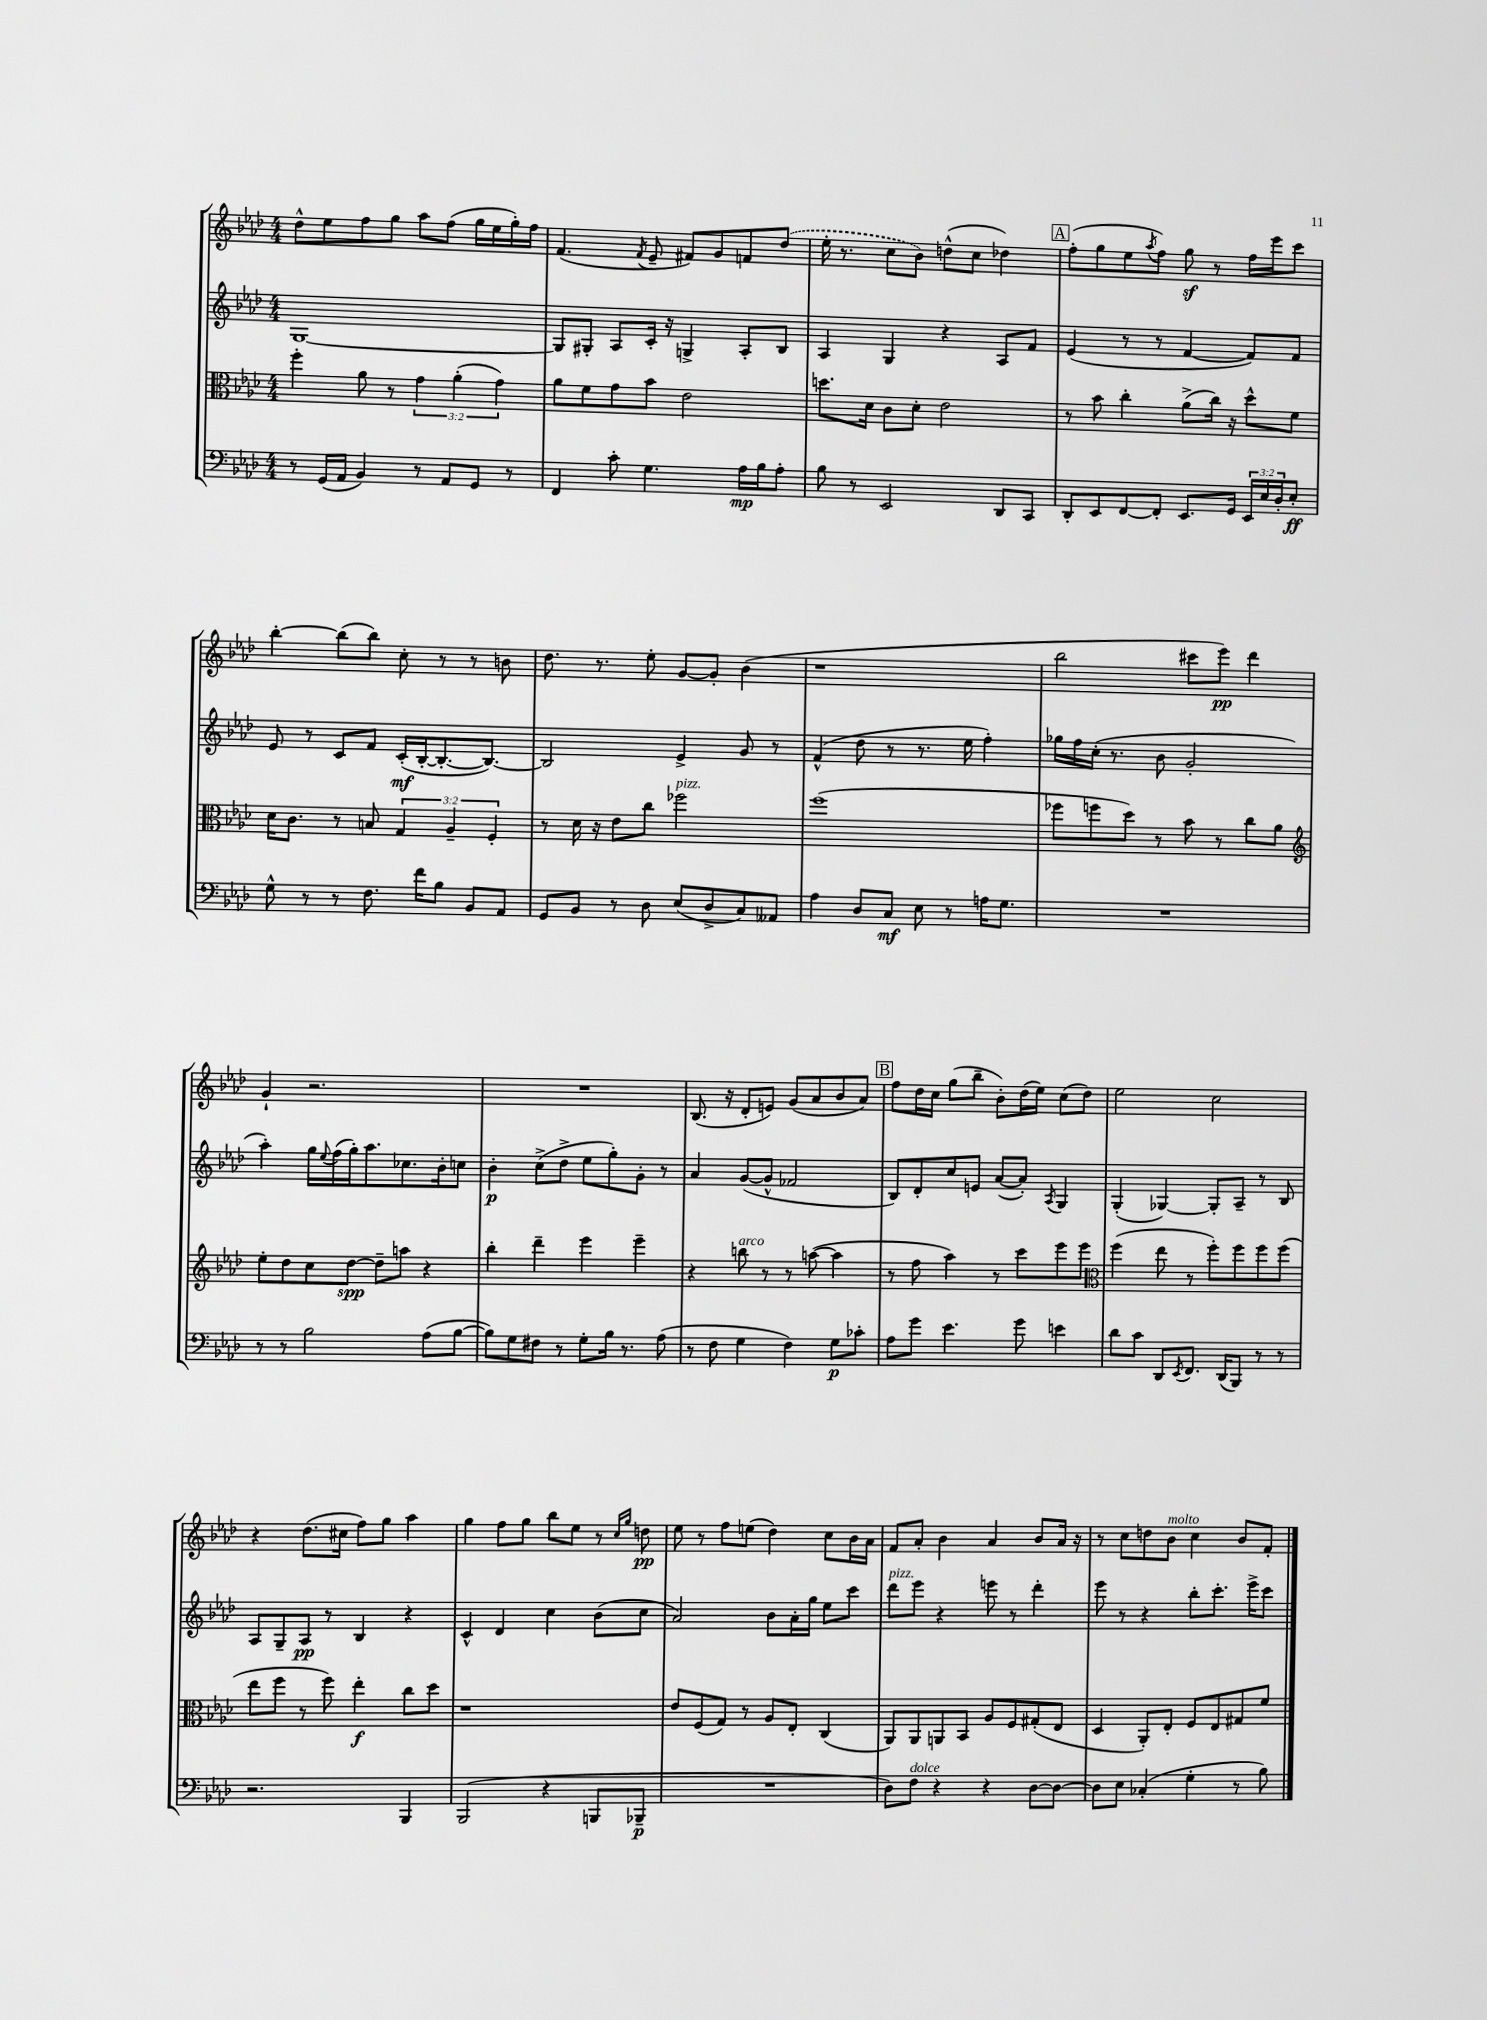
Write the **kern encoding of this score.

**kern	**dynam	**kern	**dynam	**kern	**dynam	**kern	**dynam
*part4	*part4	*part3	*part3	*part2	*part2	*part1	*part1
*staff4	*staff4	*staff3	*staff3	*staff2	*staff2	*staff1	*staff1
*clefF4	*	*clefC3	*	*clefG2	*	*clefG2	*
*k[b-e-a-d-]	*	*k[b-e-a-d-]	*	*k[b-e-a-d-]	*	*k[b-e-a-d-]	*
*M4/4	*	*M4/4	*	*M4/4	*	*M4/4	*
=68	=68	=68	=68	=68	=68	=68	=68
8r	.	4ff'\	.	[1G	.	8dd-^^\L	.
(16GG/LL	.	.	.	.	.	8ee-\	.
16AA-/JJ	.	.	.	.	.	.	.
4BB-/)	.	8a-\	.	.	.	8ff\	.
.	.	8r	.	.	.	8gg\J	.
8r	.	6g\	.	.	.	8aa-\L	.
8AA-/L	.	.	.	.	.	(8ff\J	.
.	.	(6a-'\	.	.	.	.	.
8GG/J	.	.	.	.	.	16gg\LL	.
.	.	.	.	.	.	16ee-\	.
.	.	6g\)	.	.	.	.	.
8r	.	.	.	.	.	16gg'\)	.
.	.	.	.	.	.	16ff\JJ	.
=69	=69	=69	=69	=69	=69	=69	=69
4FF/	.	8a-\L	.	8G/L]	.	(4.f/	.
.	.	8f\	.	8G#X'/J	.	.	.
8c'\	.	8g\	.	8A-/L	.	.	.
.	.	.	.	.	.	8qf/	.
4.G\	.	8b-\J	.	16c'/Jk	.	8e-~/	.
.	.	.	.	16r	.	.	.
.	.	2e-\	.	4Gn^/	.	8f#X/L)	.
.	.	.	.	.	.	8g/	.
16A-\LL	mp	.	.	8A-'/L	.	8fn/	.
16B-\J	.	.	.	.	.	.	.
8A-'\J	.	.	.	8B-/J	.	(8dd-/J	.
=70	=70	=70	=70	=70	=70	=70	=70
8B-\	.	8.ddn\L	.	4A-/	.	16ee-'\	.
.	.	.	.	.	.	8.r	.
8r	.	.	.	.	.	.	.
.	.	16d-\Jk	.	.	.	.	.
2EE-/	.	8c\L	.	4G/	.	8cc\L	.
.	.	8d-'\J	.	.	.	8b-\J)	.
.	.	2e-\	.	4r	.	(8ddn^^\L	.
.	.	.	.	.	.	8cc\J	.
8DD-/L	.	.	.	8A-/L	.	4dd-X\)	.
8CC/J	.	.	.	8f/J	.	.	.
!!LO:REH:place=s1:t=A
=71	=71	=71	=71	=71	=71	=71	=71
8DD-'/L	.	8r	.	(4e-/	.	(8ff'\L	.
8EE-/	.	8b-\	.	.	.	8gg\	.
[8FF/	.	4cc'\	.	8r	.	8ee-\	.
.	.	.	.	.	.	8qaa-/	.
8FF'/J]	.	.	.	8r	.	8ff\J)	.
8.EE-/L	.	(8a-^\L	.	[4f/	.	8ggz\	.
.	.	16cc\Jk)	.	.	.	8r	.
16GG/Jk	.	16r	.	.	.	.	.
24EE-/LL	.	8dd-^^\L	.	8f/L])	.	16ff\LL	.
24E-/	.	.	.	.	.	.	.
.	.	.	.	.	.	16eee-\J	.
24D-'/J	.	.	.	.	.	.	.
8E-'/J	ff	8f\J	.	8f/J	.	8ccc\J	.
!!LO:LB:g=z
=72	=72	=72	=72	=72	=72	=72	=72
8G^^\	.	16d-\KL	.	8e-/	.	[4bb-'\	.
.	.	8.c\J	.	.	.	.	.
8r	.	.	.	8r	.	.	.
8r	.	8r	.	8c/L	.	(8bb-\L]	.
8.F\	.	8Bn/	.	8f/J	.	8bb-\J)	.
.	.	6G/	.	(16c'/LL	mf	8cc'\	.
16f\KL	.	.	.	[16B-'/J	.	.	.
8B-\J	.	.	.	8.B-'/_	.	8r	.
.	.	6A-~/	.	.	.	.	.
8BB-/L	.	.	.	.	.	8r	.
.	.	.	.	8.B-/J_)	.	.	.
.	.	6F'/	.	.	.	.	.
8AA-/J	.	.	.	.	.	8bn\	.
=73	=73	=73	=73	=73	=73	=73	=73
8GG/L	.	8r	.	2B-/]	.	8.dd-\	.
8BB-/J	.	16d-\	.	.	.	.	.
.	.	16r	.	.	.	8.r	.
8r	.	8e-\L	.	.	.	.	.
8D-\	.	8cc\J	.	.	.	8ee-'\	.
!	!	!LO:TX:a:i:t=pizz.	!	!	!	!	!
(8E-/L	.	2ff-X\	.	4e-^/	.	[8g/L	.
8D-^/	.	.	.	.	.	8g'/J]	.
8C/)	.	.	.	8g/	.	(4b-\	.
8AA--X/J	.	.	.	8r	.	.	.
=74	=74	=74	=74	=74	=74	=74	=74
4A-\	.	(1ff	.	(4f^^/	.	1r	.
8D-/L	.	.	.	8dd-\	.	.	.
8C/J	mf	.	.	8r	.	.	.
8E-\	.	.	.	8.r	.	.	.
8r	.	.	.	.	.	.	.
.	.	.	.	16ee-\	.	.	.
16An\KL	.	.	.	4ff'\)	.	.	.
8.G\J	.	.	.	.	.	.	.
=75	=75	=75	=75	=75	=75	=75	=75
1r	.	8ff-X\L	.	16gg-X\LL	.	2bb-\	.
.	.	.	.	16ff\	.	.	.
.	.	8ffn\	.	(16cc'\JJ	.	.	.
.	.	.	.	8.r	.	.	.
.	.	8dd-\J)	.	.	.	.	.
.	.	8r	.	8b-\	.	.	.
.	.	8b-\	.	2g'/	.	8ccc#X\L	.
.	.	8r	.	.	.	8eee-\J)	pp
.	.	8cc\L	.	.	.	4ddd-\	.
.	.	8a-\J	.	.	.	.	.
!!LO:LB:g=z
=76	=76	=76	=76	=76	=76	=76	=76
*	*	*clefG2	*	*	*	*	*
8r	.	8ee-'\L	.	4aa-'\)	.	4g`/	.
8r	.	8dd-\	.	.	.	.	.
2B-\	.	8cc\	.	16gg\LL	.	2.r	.
.	.	.	.	8qqee-/	.	.	.
.	.	.	.	(16ff\	.	.	.
.	.	[8dd-\J	spp	16gg'\J)	.	.	.
.	.	.	.	8.aa-\	.	.	.
.	.	8dd-~\L]	.	.	.	.	.
.	.	8aan\J	.	8.cc-X\	.	.	.
(8A-\L	.	4r	.	.	.	.	.
.	.	.	.	16b-'\k	.	.	.
[8B-\J	.	.	.	8ccn\J	.	.	.
=77	=77	=77	=77	=77	=77	=77	=77
8B-\L])	.	4bb-'\	.	4b-'\	p	1r	.
8G\	.	.	.	.	.	.	.
8F#X\J	.	4ddd-~\	.	(8cc^\L	.	.	.
8r	.	.	.	8dd-^\J	.	.	.
8G'\L	.	4eee-\	.	8ee-\L	.	.	.
16B-\Jk	.	.	.	8gg'\)	.	.	.
8.r	.	.	.	.	.	.	.
.	.	4eee-~\	.	8g'\J	.	.	.
(8A-\	.	.	.	8r	.	.	.
=78	=78	=78	=78	=78	=78	=78	=78
8r	.	4r	.	4a-/	.	(8.B-/	.
8F\	.	.	.	.	.	.	.
.	.	.	.	.	.	16r	.
!	!	!LO:TX:a:i:t=arco	!	!	!	!	!
4G\	.	8bbn\	.	([8g/L	.	8d-'/L	.
.	.	8r	.	8g^^/J]	.	8en/J)	.
4F\)	.	8r	.	2f-X/	.	(8g/L	.
.	.	([8aan\	.	.	.	8a-/	.
8G\L	p	4aa\]	.	.	.	8b-/	.
8c-X'\J	.	.	.	.	.	8a-/J)	.
!!LO:REH:place=s1:t=B
=79	=79	=79	=79	=79	=79	=79	=79
8A-\L	.	8r	.	8B-/L)	.	8ff\L	.
8g\J	.	8ff\	.	8d-'/	.	16dd-\L	.
.	.	.	.	.	.	16cc\JJ	.
4.e-\	.	4aa-\)	.	8cc/	.	(8gg\L	.
.	.	.	.	8en/J	.	8bb-~\J	.
.	.	8r	.	([8a-/L	.	8b-'\L)	.
8g\	.	8ccc\L	.	8a-'/J])	.	(16dd-\L	.
.	.	.	.	.	.	16ee-\JJ)	.
.	.	.	.	8qA-/	.	.	.
4en\	.	8eee-\	.	4G/	.	(8cc\L	.
.	.	8eee-\J	.	.	.	8dd-\J)	.
=80	=80	=80	=80	=80	=80	=80	=80
*	*	*clefC3	*	*	*	*	*
8d-\L	.	(4ff\	.	(4G'/	.	2ee-\	.
8c\J	.	.	.	.	.	.	.
8DD-/L	.	8ee-\	.	[4G-X/)	.	.	.
8qEE-/	.	.	.	.	.	.	.
8.FF/J	.	8r	.	.	.	.	.
.	.	8ff'\L)	.	8G-'/L]	.	2cc\	.
(16DD-/KL	.	.	.	.	.	.	.
8BBB-/J)	.	8ff\	.	8A-~/J	.	.	.
8r	.	8ff\	.	8r	.	.	.
8r	.	(8ff\J	.	8B-/	.	.	.
!!LO:LB:g=z
=81	=81	=81	=81	=81	=81	=81	=81
2.r	.	8ee-\L	.	8A-/L	.	4r	.
.	.	8ff\J	.	8G~/	.	.	.
.	.	8r	.	8A-/J	pp	(8.dd-\L	.
.	.	8ff\)	.	8r	.	.	.
.	.	.	.	.	.	16cc#X\Jk	.
.	.	4ee-'\	f	4B-/	.	8ff\L)	.
.	.	.	.	.	.	8gg\J	.
4BBB-/	.	8cc\L	.	4r	.	4aa-\	.
.	.	8dd-\J	.	.	.	.	.
=82	=82	=82	=82	=82	=82	=82	=82
(2BBB-/	.	1r	.	4c^^/	.	4gg\	.
.	.	.	.	4d-/	.	8ff\L	.
.	.	.	.	.	.	8gg\J	.
4r	.	.	.	4cc\	.	8bb-\L	.
.	.	.	.	.	.	8ee-\J	.
8BBBn/L	.	.	.	(8b-\L	.	8r	.
.	.	.	.	.	.	16qqcc/LL	.
.	.	.	.	.	.	16qqgg/JJ	.
8BBB-X~/J	p	.	.	8cc\J	.	8ddn\	pp
=83	=83	=83	=83	=83	=83	=83	=83
1r	.	8e-/L	.	2a-/)	.	8ee-\	.
.	.	(8F/	.	.	.	8r	.
.	.	8G/J)	.	.	.	8ff\L	.
.	.	8r	.	.	.	(8een\J	.
.	.	8A-/L	.	8b-\L	.	4dd-\)	.
.	.	8E-'/J	.	16a-'\L	.	.	.
.	.	.	.	16gg\JJ	.	.	.
.	.	(4C/	.	8ee-\L	.	8cc\L	.
.	.	.	.	8ccc\J	.	16b-\L	.
.	.	.	.	.	.	16a-\JJ	.
=84	=84	=84	=84	=84	=84	=84	=84
!	!	!	!	!LO:TX:a:i:t=pizz.	!	!	!
8D-\L)	.	8AA-/L)	.	8ddd-\L	.	8f/L	.
!LO:TX:a:i:t=dolce	!	!	!	!	!	!	!
8F\J	.	8AA-/	.	8eee-\J	.	8a-'/J	.
4r	.	8AAn/	.	4r	.	4b-\	.
.	.	8BB-/J	.	.	.	.	.
4r	.	8A-/L	.	8eeen\	.	4a-/	.
.	.	8F/	.	8r	.	.	.
[8D-\L	.	(8G#X'/	.	4ddd-'\	.	8b-/L	.
8D-\J_	.	8E-/J	.	.	.	16a-/Jk	.
.	.	.	.	.	.	16r	.
=85	=85	=85	=85	=85	=85	=85	=85
8D-\L]	.	4D-/	.	8eee-\	.	8r	.
8E-\J	.	.	.	8r	.	8cc\L	.
(4C-X'/	.	8AA-'/L)	.	4r	.	8ddn\	.
!	!	!	!	!	!	!LO:TX:a:i:t=molto	!
.	.	8E-'/J	.	.	.	8b-\J	.
4G'\	.	8F/L	.	8bb-'\L	.	4cc\	.
.	.	8E-/	.	8.ccc'\J	.	.	.
8r	.	8G#X/	.	.	.	8b-/L	.
.	.	.	.	16eee-^\KL	.	.	.
8B-\)	.	8f/J	.	8ccc\J	.	8f'/J	.
==	==	==	==	==	==	==	==
*-	*-	*-	*-	*-	*-	*-	*-
